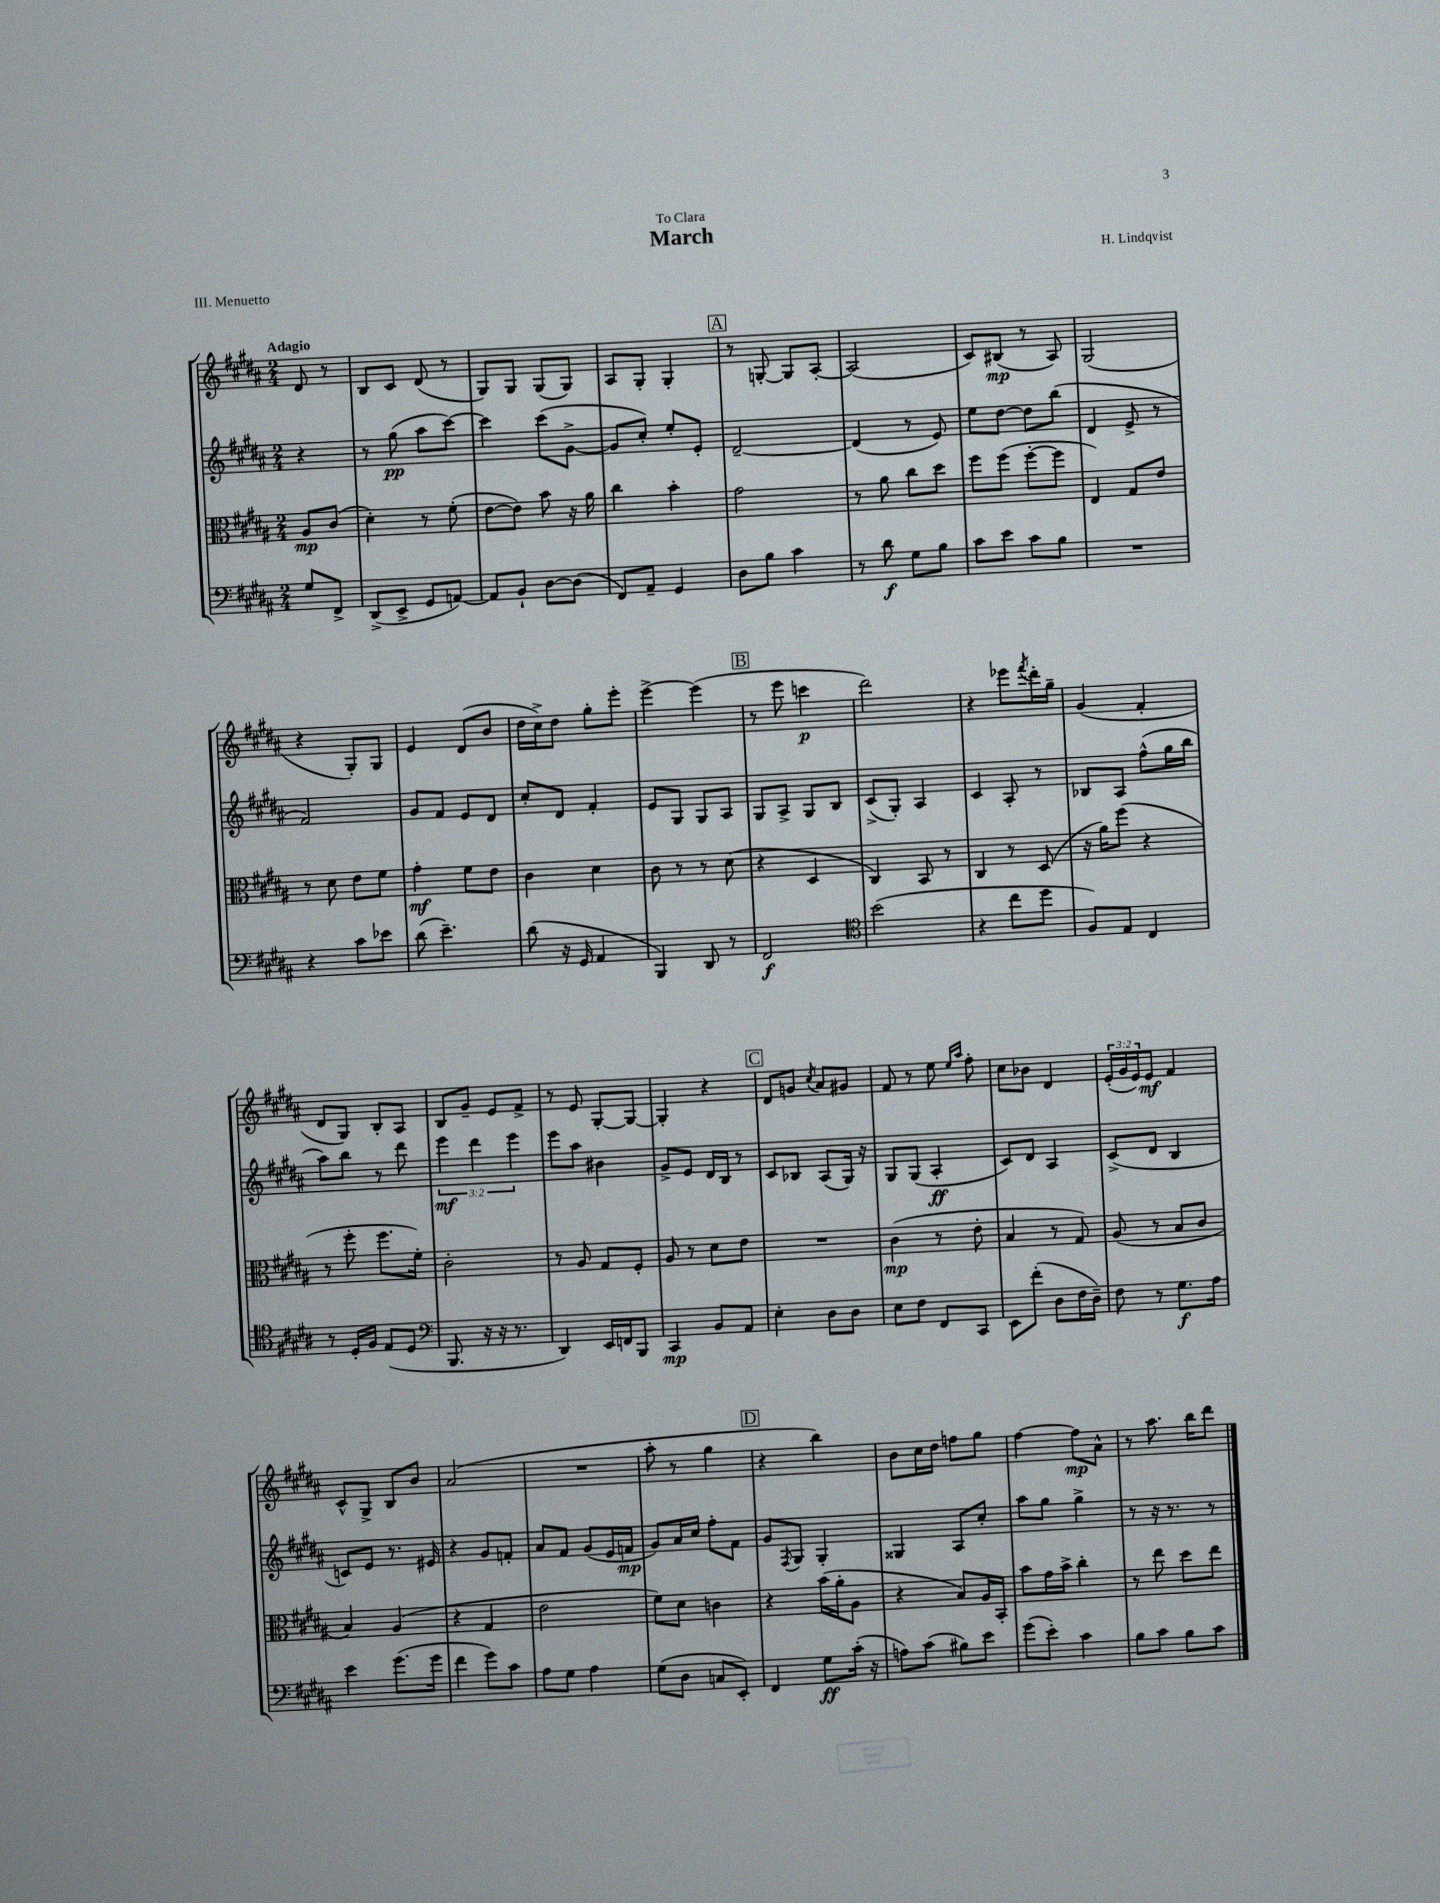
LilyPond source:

\header { title = "March" composer = "H. Lindqvist" dedication = "To Clara" piece = "III. Menuetto" }
<<
\new StaffGroup <<
\new Staff = "s0" {
    \clef treble \key b \major \numericTimeSignature \time 2/4 \override Staff.TupletNumber.text = #tuplet-number::calc-fraction-text \partial 4 \tempo "Adagio"
    dis'8 r8 |
    b8 cis'8 dis'8( r8 |
    gis8) gis8 gis8( gis8) |
    ais8 gis8-. gis4-. |
    \mark \markup { \box "A" } r8 g8~-. g8 ais8~-. |
    ais2( |
    cis'8) bis8\mp( r8 ais8) |
    gis2( |
    r4 gis8-.) gis8 |
    e'4 dis'8( b'8 |
    dis''16 cis''16->) dis''8 gis''8-. e'''8-. |
    e'''4~-> e'''4( |
    \mark \markup { \box "B" } r8 e'''8 c'''4\p |
    dis'''2) |
    r4 ees'''8 \acciaccatura { fis'''8 } dis'''16-. gis''16-- |
    gis'4( fis'4-. |
    dis'8 gis8) b8-. ais8 |
    b8 gis'8-- e'8 fis'8-> |
    r8 e'8 gis8~-. gis8~ |
    gis4-. r4 |
    \mark \markup { \box "C" } dis'8 g'8 \acciaccatura { cis''8 } ais'8 gis'8 |
    fis'8 r8 e''8 \grace { e''16 ais''16 } fis''8-. |
    cis''8 bes'8 dis'4 |
    \tuplet 3/2 { e'16-.( gis'16 e'16) } e'8\mf fis'4 |
    cis'8-^ gis8-> b8 b'8 |
    ais'2( |
    R2 |
    ais''8-. r8 gis''4 |
    \mark \markup { \box "D" } r4 b''4) |
    b'8 cis''16 dis''16 f''8 gis''8 |
    fis''4~ fis''8\mp ais'8-^ |
    r8 ais''8. b''16 dis'''8 \bar "|." |
}
\new Staff = "s1" {
    \clef treble \key b \major \numericTimeSignature \time 2/4 \override Staff.TupletNumber.text = #tuplet-number::calc-fraction-text \partial 4
    r4 |
    r8 gis''8\pp( ais''8 cis'''8~) |
    cis'''4 cis'''8( gis'8~-> |
    gis'8 cis''8-.) e''8-. e'8-. |
    \mark \markup { \box "A" } dis'2~-- |
    dis'4( r8 e'8) |
    e''8 dis''8~ dis''8 b''8( |
    dis'4 e'8-> r8 |
    fis'2) |
    gis'8 fis'8 e'8 dis'8 |
    cis''8-. dis'8 fis'4-. |
    e'8 gis8 gis8 ais8 |
    \mark \markup { \box "B" } gis8 ais8-> gis8 b8 |
    cis'8->( gis8-.) ais4 |
    cis'4 ais8-. r8 |
    bes8 ais8 fis''8-^( gis''16 b''16 |
    ais''8) b''8 r8 dis'''8 |
    \tuplet 3/2 { e'''4\mf dis'''4 e'''4 } |
    e'''8 ais''8 bis'4 |
    gis'8-> e'8 dis'16 b16 r8 |
    \mark \markup { \box "C" } cis'8 bes8 ais8( gis16) r16 |
    gis8 gis8( ais4-.\ff |
    cis'8) dis'8 ais4 |
    cis'8->( dis'8 b4 |
    c'8) e'8 r8. eis'16 |
    r4 gis'8 f'8-. |
    ais'8 fis'8 gis'8( e'16 f'16\mp |
    gis'8) ais'16 cis''16 fis''8-. fis'8 |
    \mark \markup { \box "D" } gis'8 \acciaccatura { fis8 } gis8 gis4-. |
    gisis4 ais8 cis''8-. |
    ais''8 gis''8 gis''4-> |
    r8 r16 r8. r8 \bar "|." |
}
\new Staff = "s2" {
    \clef alto \key b \major \numericTimeSignature \time 2/4 \partial 4
    ais8\mp cis'8( |
    dis'4-.) r8 fis'8-.( |
    e'8~ e'8) b'8 r16 ais'16 |
    cis''4 b'4-. |
    \mark \markup { \box "A" } gis'2 |
    r8 ais'8 cis''8 dis''8 |
    fis''8 fis''8( fis''8~-. fis''8 |
    e4) gis8 e'8 |
    r8 dis'8 e'8 fis'8 |
    gis'4-.\mf fis'8 e'8 |
    cis'4 dis'4 |
    cis'8 r8 r8 dis'8( |
    \mark \markup { \box "B" } r4 dis4 |
    cis4) b,8 r8 |
    cis4 r8 dis8( |
    r16 ais'16) fis''8( r4 |
    r8 fis''8-. fis''8. fis'16-.) |
    cis'2-. |
    r8 ais8 gis8 fis8-. |
    ais8 r8 dis'8 e'8 |
    \mark \markup { \box "C" } R2 |
    cis'4\mp( r8 e'8-. |
    b4 r8 gis8) |
    ais8( r8 b8 cis'8 |
    b4) ais4( |
    r4 gis4 |
    e'2 |
    fis'8) dis'8 c'4 |
    \mark \markup { \box "D" } r4 b'16( ais'16-. ais8 |
    r4 b8) ais16 b,16-. |
    b'8 gis'16 b'16-> cis''4-. |
    r8 e''8 dis''8 e''8 \bar "|." |
}
\new Staff = "s3" {
    \clef bass \key b \major \numericTimeSignature \time 2/4 \partial 4
    gis8 fis,8-> |
    dis,8->( e,8-> gis,8 a,8~) |
    a,8 b,8-! dis8~ dis8( |
    fis,8) ais,8-- gis,4 |
    \mark \markup { \box "A" } dis8 b8 cis'4 |
    r8 dis'8\f gis8 b8 |
    cis'8 e'8 cis'8 b8 |
    R2 |
    r4 cis'8 ees'8 |
    dis'8( e'4.--) |
    dis'8( r16 gis,16 ais,4 |
    b,,4) dis,8 r8 |
    \mark \markup { \box "B" } fis,2\f |
    \clef tenor b'2( |
    r4 cis''8 dis''8 |
    fis8) e8 cis4 |
    r8 dis16-. fis16 e8( dis8 |
    \clef bass b,,8. r16 r16 r8. |
    dis,4) e,16 f,16 b,,8 |
    cis,4\mp b,8 ais,8 |
    \mark \markup { \box "C" } e4-. dis8 dis8 |
    e8 fis8 fis,8 cis,8 |
    e,8 fis'8-.( dis8 fis16 dis16--) |
    fis8 r8 gis8.\f ais16 |
    e'4 gis'8.( gis'16 |
    fis'4 gis'8) cis'8 |
    ais8 gis8 ais4 |
    gis8( dis8 c8 e,8-.) |
    \mark \markup { \box "D" } fis,4 gis8\ff cis'16-.( r16 |
    a8) cis'8( bis8) e'8 |
    gis'8( e'8-.) cis'4 |
    b8 cis'8 b8 cis'8 \bar "|." |
}
>>
>>
\layout { \context { \Score \remove "Bar_number_engraver" } }
